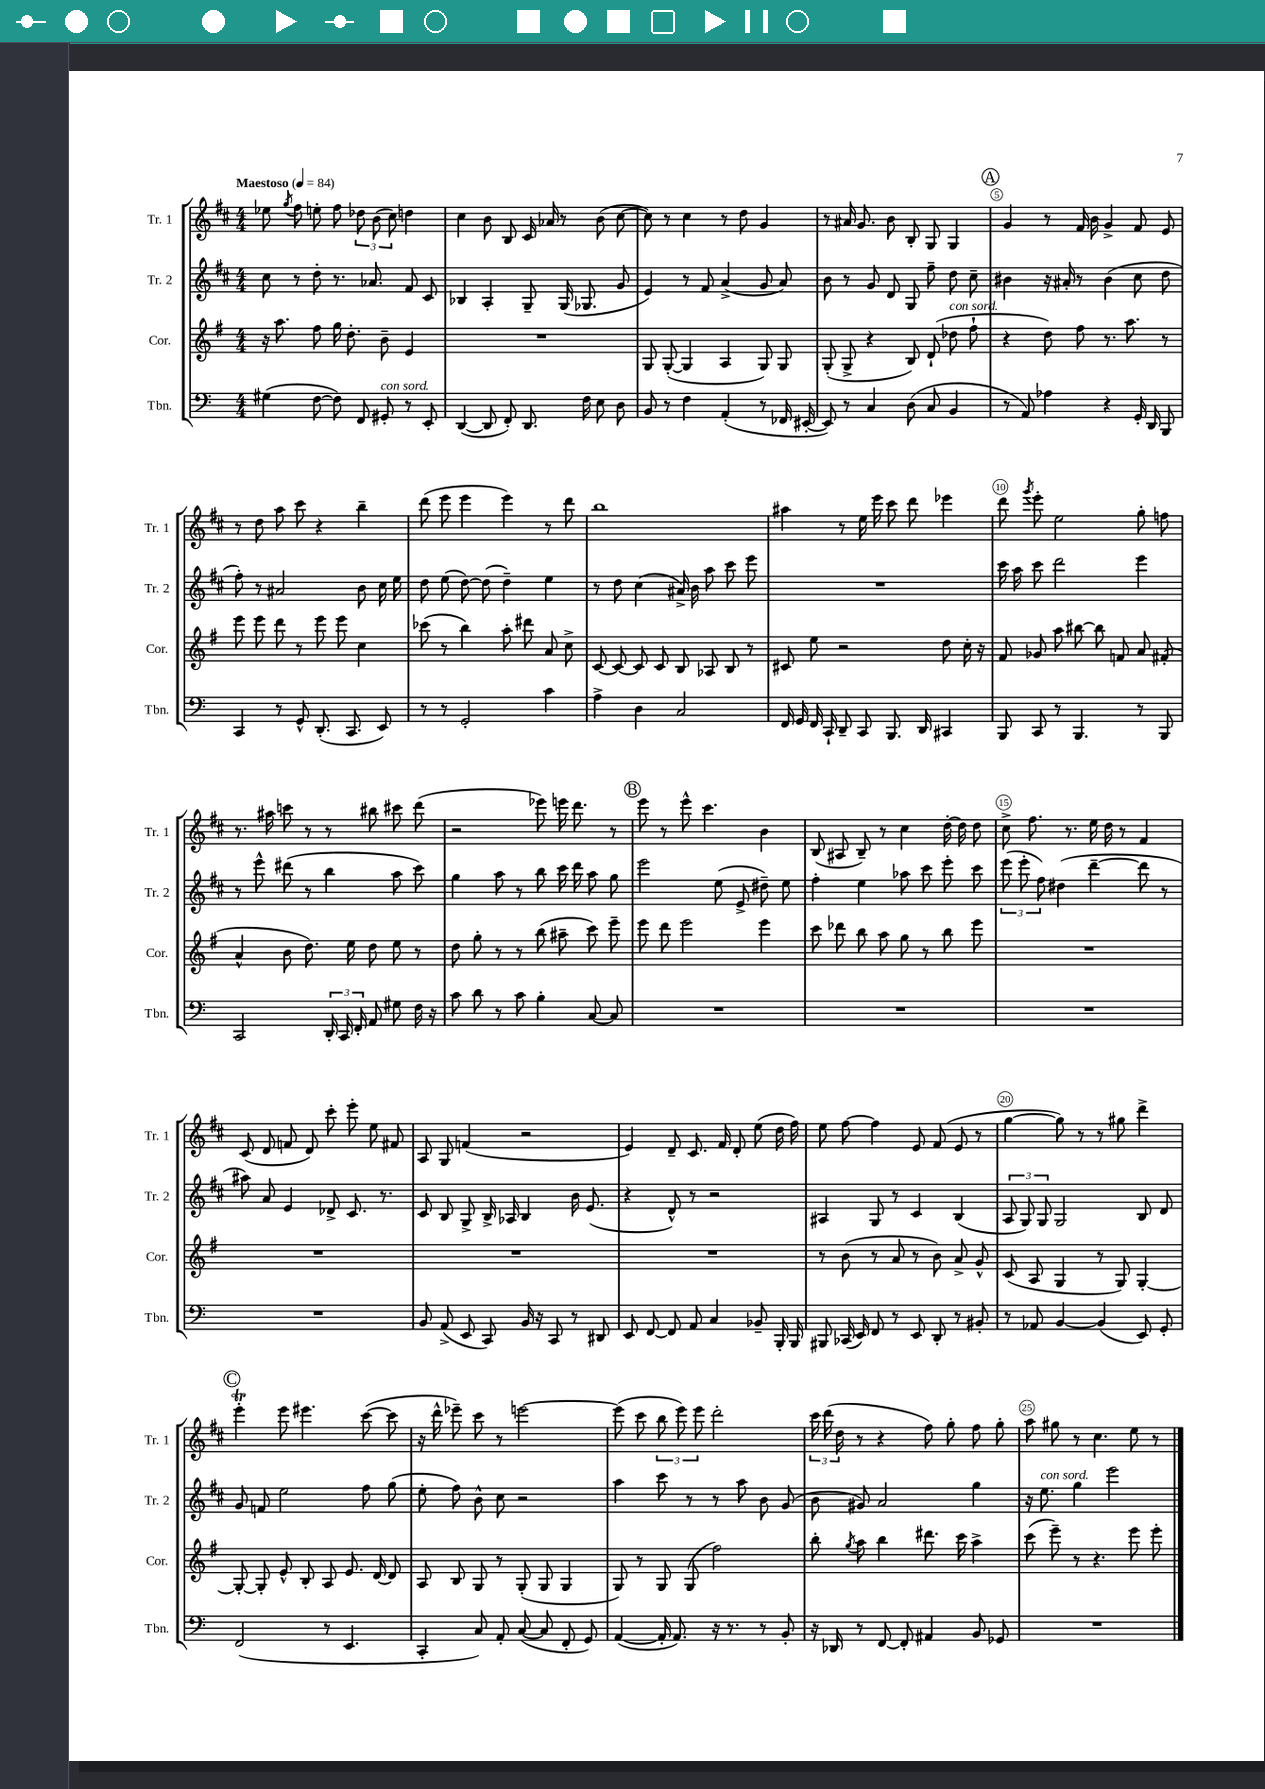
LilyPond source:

<<
\new StaffGroup <<
\new Staff = "s0" \with { instrumentName = "Tr. 1" shortInstrumentName = "Tr. 1" } {
    \clef treble \key d \major \numericTimeSignature \time 4/4 \tempo "Maestoso" 4 = 84
    \autoBeamOff ees''8 \acciaccatura { g''8 } fis''8 e''8-. fis''8 \tuplet 3/2 { des''8 b'8( cis''8) } d''4 |
    cis''4 b'8 b8 cis'16 aes'16 r8 b'8( cis''8~ |
    cis''8) r8 cis''4 r8 d''8 g'4 |
    r8 ais'16 g'8. b'8 b8-. g8 g4 |
    \mark \markup { \circle "A" } g'4 r8 fis'16 b'16 g'4-> fis'8 e'8 |
    r8 d''8 a''8 cis'''8 r4 b''4-- |
    d'''8( e'''8 e'''4 e'''4) r8 d'''8 |
    b''1 |
    ais''4 r8 e''16 e'''16 cis'''8 d'''8 ees'''4 |
    d'''8 \acciaccatura { g'''8 } e'''8-. e''2 g''8-. f''8 |
    r8. ais''16 c'''8 r8 r8 bis''8 cis'''8 d'''8( |
    r2 ees'''8) e'''16 d'''8. r8 |
    \mark \markup { \circle "B" } e'''8 r8 e'''8-^ cis'''4. b'4 |
    b8( ais8 b8--) r8 cis''4 d''16~-. d''16 d''8 |
    cis''8-> fis''8. r8. e''16 d''16 r8 fis'4 |
    cis'8( d'8 f'8 d'8) cis'''8-. e'''8-. e''8 fis'8 |
    a8 g8 f'4( r2 |
    e'4) d'8-- cis'8. fis'16 d'8-. e''8( d''16 fis''16) |
    e''8 fis''8~ fis''4 e'8 fis'8( e'8 r8 |
    g''4~ g''8) r8 r8 gis''8 d'''4-> |
    \mark \markup { \circle "C" } e'''4-.\trill e'''8 eis'''4. cis'''8~( cis'''8 |
    r16 d'''16-^ ees'''8--) cis'''8 r8 e'''2~ |
    e'''8( cis'''8 \tuplet 3/2 { b''8 e'''8) e'''8 } d'''2-. |
    \tuplet 3/2 { cis'''16 d'''16( d''16 } r8 r4 fis''8) g''8-. fis''8 g''8-. |
    a''8 gis''8 r8 cis''4. e''8 r8 \bar "|." |
}
\new Staff = "s1" \with { instrumentName = "Tr. 2" shortInstrumentName = "Tr. 2" } {
    \clef treble \key d \major \numericTimeSignature \time 4/4
    \autoBeamOff cis''8 r8 d''8-. r8. aes'8. fis'8 cis'8 |
    bes4 a4-. g8-- g16( ges8. g'8 |
    e'4) r8 fis'8 a'4->( g'8 a'8) |
    b'8 r8 g'8 d'8 g8 fis''8-- d''8 cis''8-- |
    \mark \markup { \circle "A" } bis'4 r16 ais'16-. r8 bis'4( cis''8 d''8 |
    fis''8-.) r8 ais'2 b'8 cis''16 e''16 |
    d''8 e''8( d''8~) d''8( d''4--) e''4 |
    r8 d''8 cis''4( ais'16->) b'16 a''8 cis'''8 e'''8 |
    R1 |
    cis'''16 a''16 cis'''8 d'''2 e'''4 |
    r8 e'''8-^ dis'''8( r8 b''4 a''8 cis'''8) |
    g''4 a''8 r8 b''8 cis'''16 d'''16 a''8 g''8 |
    \mark \markup { \circle "B" } e'''2 e''8( e'8-> dis''8--) e''8 |
    fis''4-. e''4 aes''8 cis'''8 e'''8-. cis'''8 |
    \tuplet 3/2 { e'''8( e'''8-. fis''8) } dis''4( d'''4~-- d'''8 r8 |
    ais''8) a'8 e'4 des'8-> cis'8. r8. |
    cis'8 b8 g8-> b16-> aes16 b4 b'16 e'8.( |
    r4 d'8-^) r8 r2 |
    ais4 g8 r8 cis'4 b4( |
    \tuplet 3/2 { a8 g8) g8 } g2 b8 d'8 |
    \mark \markup { \circle "C" } g'8 f'8 e''2 fis''8 g''8( |
    e''8-. fis''8) b'8-^ cis''8 r2 |
    a''4 cis'''8 r8 r8 a''8 b'8 g'8( |
    b'8 gis'8) a'2 g''4 |
    r16 e''8.^\markup { \italic "con sord." } g''4 e'''2 \bar "|." |
}
\new Staff = "s2" \with { instrumentName = "Cor." shortInstrumentName = "Cor." } {
    \clef treble \key g \major \numericTimeSignature \time 4/4
    \autoBeamOff r16 a''8. fis''8 g''16 d''8.-. b'8-- e'4 |
    R1 |
    g8 g8~-.( g4 a4 g8) g8 |
    g8-.( g8-> r4 b8) d'8-!( des''8^\markup { \italic "con sord." } fis''8-! |
    \mark \markup { \circle "A" } r4 d''8) fis''8 r8. a''8. r8 |
    e'''8 e'''8 d'''8 r8 e'''8 e'''8 c''4 |
    ces'''8( r8 b''4) a''8-. dis'''8 a'8 c''8-> |
    c'8~ c'8~ c'8 c'8 b8 aes8 b8 r8 |
    cis'8 e''8 r2 d''8 c''16-. r16 |
    fis'8 ges'8 a''8 bis''8~ bis''8 f'8 a'8 fis'8-.( |
    a'4-^ b'8 d''8.) e''16 d''8 e''8 r8 |
    d''8 g''8-. r8 r8 b''8( ais''8-- c'''8) e'''8-- |
    \mark \markup { \circle "B" } e'''8 d'''8 e'''2 e'''4 |
    c'''8 des'''8 b''8 a''8 g''8 r8 b''8 e'''8 |
    R1 |
    R1 |
    R1 |
    R1 |
    r8 b'8( r8 a'8 r8 b'8) a'8-> g'8-^ |
    c'8( a8 g4 r8 g8) g4~-. |
    \mark \markup { \circle "C" } g8~-. g8-. e'8-^ b8-. a8 e'8. d'16~ d'8 |
    a8 b8 g8 r8 g8-.( g8 g4 |
    g8) r8 g8 g8( fis''2) |
    b''8-. \acciaccatura { g''8 } a''8 b''4 dis'''8. c'''16 a''4-> |
    c'''8( e'''8--) r8 r4. e'''8 e'''8-. \bar "|." |
}
\new Staff = "s3" \with { instrumentName = "Tbn." shortInstrumentName = "Tbn." } {
    \clef bass \key c \major \numericTimeSignature \time 4/4
    \autoBeamOff gis4( f8~ f8) f,8 gis,8-.^\markup { \italic "con sord." } r8 e,8-. |
    d,4~( d,8 f,8-.) d,8. f16 e8 d8 |
    b,8 r8 f4 a,4-.( r8 fes,16 eis,16~-. |
    eis,8) r8 c4 d8( c8 b,4 |
    \mark \markup { \circle "A" } r8 a,8) aes4 r4 g,16-. d,16 b,,8 |
    c,4 r8 g,8-^ d,8.-.( c,8. e,8) |
    r8 r8 g,2-. c'4 |
    a4-> d4 c2 |
    f,16 g,16 f,16 c,16-! d,8-- c,8 b,,8. d,16 cis,4 |
    b,,8 c,8 r8 b,,4. r8 b,,8 |
    c,2 \tuplet 3/2 { d,16-. c,16 f,16-. } a,8 gis8 f16 r16 |
    c'8 d'8 r8 c'8 b4-. c8~ c8 |
    \mark \markup { \circle "B" } R1 |
    R1 |
    R1 |
    R1 |
    b,8 a,8->( e,8 c,8) b,16 r16 c,8 r8 dis,8 |
    e,8 f,8~ f,8 a,8 c4 bes,8-- b,,16-. b,,16 |
    bis,,8 ces,16( e,16) f,8 r8 e,8 d,8-. r8 bis,8-. |
    r8 aes,8 b,4~ b,4( e,8) g,8-. |
    \mark \markup { \circle "C" } f,2( r8 e,4. |
    c,4-. c8) a,8-. c8~( c8 f,8-. g,8) |
    a,4~( a,16-. a,8.) r16 r8. r8 b,8-. |
    r16 des,16 r8 f,8~ f,8-. ais,4 b,8 ges,8 |
    R1 \bar "|." |
}
>>
>>
\layout { \context { \Score \override BarNumber.break-visibility = ##(#f #t #t) barNumberVisibility = #(every-nth-bar-number-visible 5) \override BarNumber.stencil = #(make-stencil-circler 0.1 0.3 ly:text-interface::print) } }
